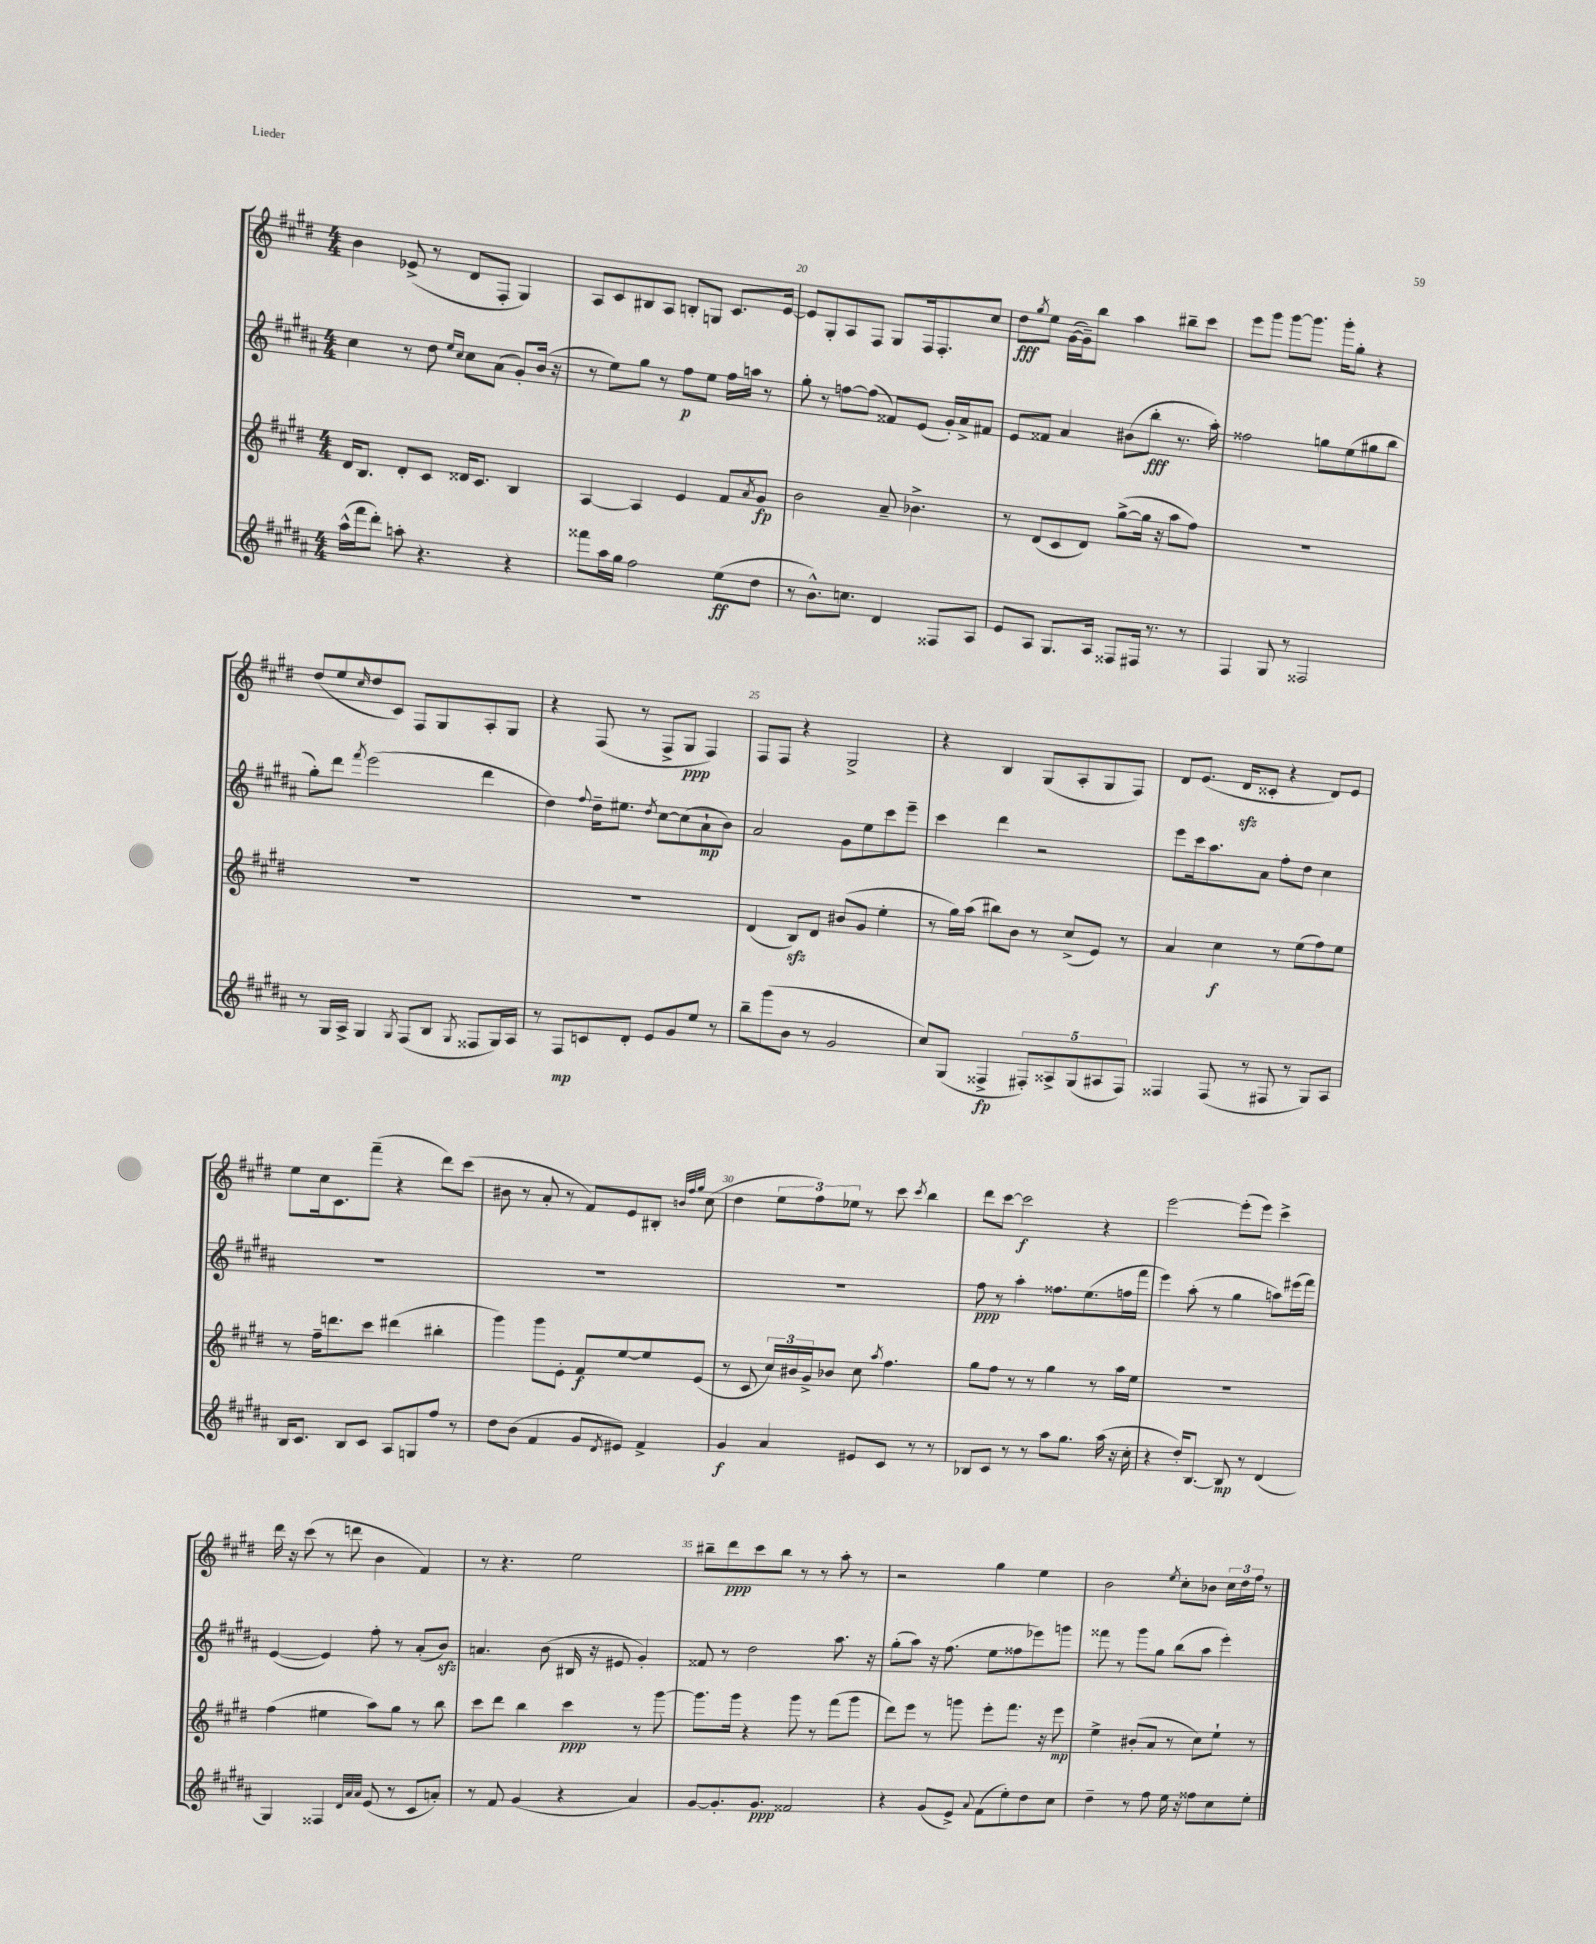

**kern	**kern	**kern	**kern
*staff4	*staff3	*staff2	*staff1
*clefG2	*clefG2	*clefG2	*clefG2
*k[f#c#g#d#a#]	*k[f#c#g#d#]	*k[f#c#g#d#a#]	*k[f#c#g#d#]
*M4/4	*M4/4	*M4/4	*M4/4
(16aa#^^\LL	16d#/LK	4cc#\	4b\
16fff#\J	8.B/J	.	.
8ddd#'\J)	.	.	.
8aa'\	8d#'/L	8r	(8e-^/
4.r	8c#/J	8dd#\	8r
.	.	16qqee/LL	.
.	.	16qqcc#/JJ	.
.	16d##/LK	8cc#\L	8d#/L
.	8.c#/J	.	.
.	.	(8a#\J	8F#'/J
4r	4B/	8g#'/L)	4G#/)
.	.	(16b/Jk	.
.	.	16r	.
=	=	=	=
8fff##\L	[4A/	8r	8A/L
16aa#\L	.	8ee\L)	8c#/
16gg#\JJ	.	.	.
2ff#\	4A/]	8gg#\J	8B#/
.	.	8r	8A/J
.	4e/	8ff#\L	8B'/L
.	.	8ee\J	8G/J
(8ee\L	8f#/L	16ff#\LL	8.c#/L
.	.	16aa\JJ	.
.	8qa/	.	.
8dd#\J	8g#/J	8r	.
.	.	.	[16e/Jk
=	=	=	=
8r	2b\	8gg#'\	8e/]L
8.b^^\L)	.	8r	8G#'/
.	.	[8ff\L	8A/
8.cc\J	.	.	.
.	.	(8ff\]J	8F#/J
4d#/	8a~/	8f##/L)	8G#/L
.	4.b-^\	(8e/J	16F#/k
.	.	.	8.F#'/
8F##/L	.	16g#'/LL)	.
.	.	16a#^/J	.
8A#/J	.	8f#/J	8cc#/J
=	=	=	=
8e/L	8r	8e/L	8dd#\L
.	.	.	8qgg#/
8A#/J	(8d#/L	8f##/J	8ee\J
8.G#/L	8c#/	4a#/	([16g#\LL
.	.	.	16g#~\]J)
.	8d#/J)	.	8bb\J
16A#/Jk	.	.	.
8F##/L	([8gg#^\L	(8b#\L	4aa\
16F#/Jk	16gg#\]Jk	8bb'\J	.
8.r	16r	.	.
.	8aa\L	8.r	8bb#~\L
8r	8ff#\J)	.	8ccc#\J
.	.	16aa#'\)	.
=	=	=	=
4F#/	1r	2ff##\	8eee\L
.	.	.	8ggg#\J
8G#/	.	.	[8ggg#\L
8r	.	.	8.ggg#\]J
2F##/	.	8gg\L	.
.	.	.	16ggg#'\LK
.	.	(8ee\	8gg#'\J
.	.	8gg#\	4r
.	.	8bb\J	.
=	=	=	=
8r	1r	8gg#'\L)	(8dd#/L
16G#/LL	.	8ddd#\J	8ee/
16A#^/JJ	.	.	.
.	.	8qfff#/	16qqcc#/
4G#/	.	(2eee\	8dd#/
.	.	.	8c#/J)
8qG#/	.	.	.
(8F#/L	.	.	8F#/L
8B/J	.	.	8G#/
8qG#/	.	.	.
8F##/L	.	4ddd#\	8A'/
16G#/L)	.	.	8G#/J
16A#/JJ	.	.	.
=	=	=	=
8r	1r	4dd#\)	4r
8F#/L	.	.	.
.	.	8qqff#/	.
8c/	.	16dd#~\LK	(8F#/
.	.	8.ee#\J	.
8d#'/J	.	.	8r
.	.	8qdd#/	.
8e/L	.	[8cc#\L	8F#^/L
8g#/	.	(8cc#\]	8G#/J
8ee/J	.	8a#`\	4F#/)
8r	.	8b\J)	.
=	=	=	=
8bb~\L	(4d#/	2a#/	8F#/L
(8ggg#\	.	.	8F#/J
8b\J	8B/L)	.	4r
8r	8d#/J	.	.
2g#/	(8b#/L	8g#\L	2G#^/
.	8g#/J	8ee\	.
.	4ee'\	8ccc#\	.
.	.	8eee~\J	.
=	=	=	=
8cc#/L)	8r	4ccc#\	4r
(8G#/J	16gg#\LL)	.	.
.	(16aa\JJ	.	.
4F##^/	8bb#\L)	4ddd#\	4B/
.	8b\J	.	.
10F#'/L)	8r	2r	(8G#/L
10A##^/	.	.	.
.	(8cc#^/L	.	8A'/
(10G#/	.	.	.
.	8e/J)	.	8G#/
10A#/	.	.	.
.	8r	.	8F#/J)
10F#/J)	.	.	.
=	=	=	=
4F##/	4a/	8eee\L	8d#/L
.	.	16ccc#\k	(8.e/J
.	.	8.aa#\	.
(8F##/	4cc#\	.	.
.	.	.	16d#/LK
8r	.	8a#\J	8c##'/J
8F#/	8r	8ff#'\L	4r
8r	(8ee\L	8dd#\J	.
8G#/L)	8ff#\)	4cc#\	8d#/L)
8A#/J	8ee\J	.	8e/J
=	=	=	=
16B/LK	8r	1r	8ee\L
8.c#/J	.	.	.
.	16ff#~\LK	.	16cc#\k
.	8.ddd\	.	8.c#\
8B/L	.	.	.
8c#/J	8ccc#\J	.	(8fff#~\J
8A#/L	(4ddd#\	.	4r
8G/	.	.	.
8ff#/J	4bb#'\	.	8ddd#\L)
8r	.	.	(8ccc#\J
=	=	=	=
8dd#\L	4ggg#\)	1r	8b#\
(8b\J	.	.	8r
4f#/	8ggg#\L	.	8a'/
.	8e'\J	.	8r
8g#/L	8f#/L	.	8f#/L)
8qd#/	.	.	.
8e#/J)	[8ee/	.	8e/
4f#^/	8ee/]	.	8B#'/J
.	.	.	32qqb/LLL
.	.	.	32qqff#/
.	.	.	32qqgg#/JJJ
.	(8e/J	.	(8cc#\
=	=	=	=
4g#/	8r	1r	4dd#\
.	8c#/	.	.
4a#/	24cc#/LL)	.	12ee\L
.	24b#/	.	.
.	24g#^/J	.	12ff#\)
.	8b-/J	.	.
.	.	.	12ee-\J
8e#/L	8cc#\	.	8r
.	8qaa/	.	.
8c#/J	4.ff#\	.	8ccc#\
.	.	.	8qccc#/
8r	.	.	4bb\
8r	.	.	.
=	=	=	=
8B-/L	8gg#\L	8ff#\	8ddd#\L
8c#/J	8ff#\J	8r	[8ccc#\J
8r	8r	4aa#'\	2ccc#\]
8r	8r	.	.
8aa#\L	4gg#\	8.ff##\L	.
8.gg#\J	.	.	.
.	.	(8.ee\	.
.	8r	.	4r
(16aa#\	.	.	.
16r	16aa\LL	16ff\L	.
16cc#'\	16ee\JJ	16fff#\JJ	.
=	=	=	=
4r	1r	4eee\)	[2eee\
16dd#'/LK)	.	(8aa#'\	.
[8.B/J	.	.	.
.	.	8r	.
8B/]	.	4gg#\	(8eee'\]L
8r	.	.	8eee\J)
(4d#/	.	8aa\L)	4ccc#^\
.	.	(16eee#\L	.
.	.	16fff#\JJ)	.
=	=	=	=
4G#/)	(4ff#\	([4e/	16ddd#\
.	.	.	16r
.	.	.	(8ccc#\
4F##/	4ee#\	4e/])	8r
.	.	.	8ddd\
32qqd#/LLL	.	.	.
32qqa#/	.	.	.
32qqa#/JJJ	.	.	.
(8e/	8aa\L)	8ff#'\	4b\
8r	8gg#\J	8r	.
8c#/L	8r	(8a#'/L	4f#/)
8a'/J)	8bb\	8b/J)	.
=	=	=	=
8r	8ccc#\L	4.a/	8r
8f#/	8ddd#\J	.	4.r
(4g#/	4bb\	.	.
.	.	(8b\	.
4r	4ccc#\	16B#/	2ee\
.	.	16r	.
.	.	8e#/	.
4a#/)	8r	4g#'/)	.
.	[8ggg#\	.	.
=	=	=	=
[8g#/L	8.ggg#\]L	8f##/	8bb#~\L
8.g#'/]	.	8r	8ddd#\
.	16ggg#\Jk	.	.
.	4r	2dd#\	8ccc#\
8.g#/J	.	.	.
.	.	.	8bb#\J
2f##/	8ggg#\	.	8r
.	8r	.	8r
.	(8fff#\L	8.aa#\	8aa'\
.	8ggg#\J	.	8r
.	.	16r	.
=	=	=	=
4r	8ddd#\L)	(8gg#'\L	2r
.	8eee\J	8aa#\J)	.
(8g#/L	8r	16r	.
.	.	(8.ff#\	.
8e^/J)	8ggg\	.	.
8qqa#/	.	.	.
(8f#\L	8eee'\L	8ee\L	4gg#\
8ee'\)	8.fff#\J	8ff##\	.
8dd#\	.	8eee-\)	4ee\
.	16r	.	.
8cc#\J	8eee\	8ggg\J	.
=	=	=	=
4dd#~\	4ee^\	8fff##\	2b\
.	.	8r	.
8r	(8b#'/L	8ggg#\L	.
8ff#\	8a/J	8gg#\J	.
.	.	.	8qee/
16ee\	8r	(8bb\L	8cc#'\L
16r	.	.	.
8ff##\L	8cc#\L)	8aa#\J	8b-\J
8cc#\	8ee`\J	4eee'\)	24cc#\LL
.	.	.	24dd#\
.	.	.	24ff#\JJ
8ee'\J	8r	.	8r
==	==	==	==
*-	*-	*-	*-
